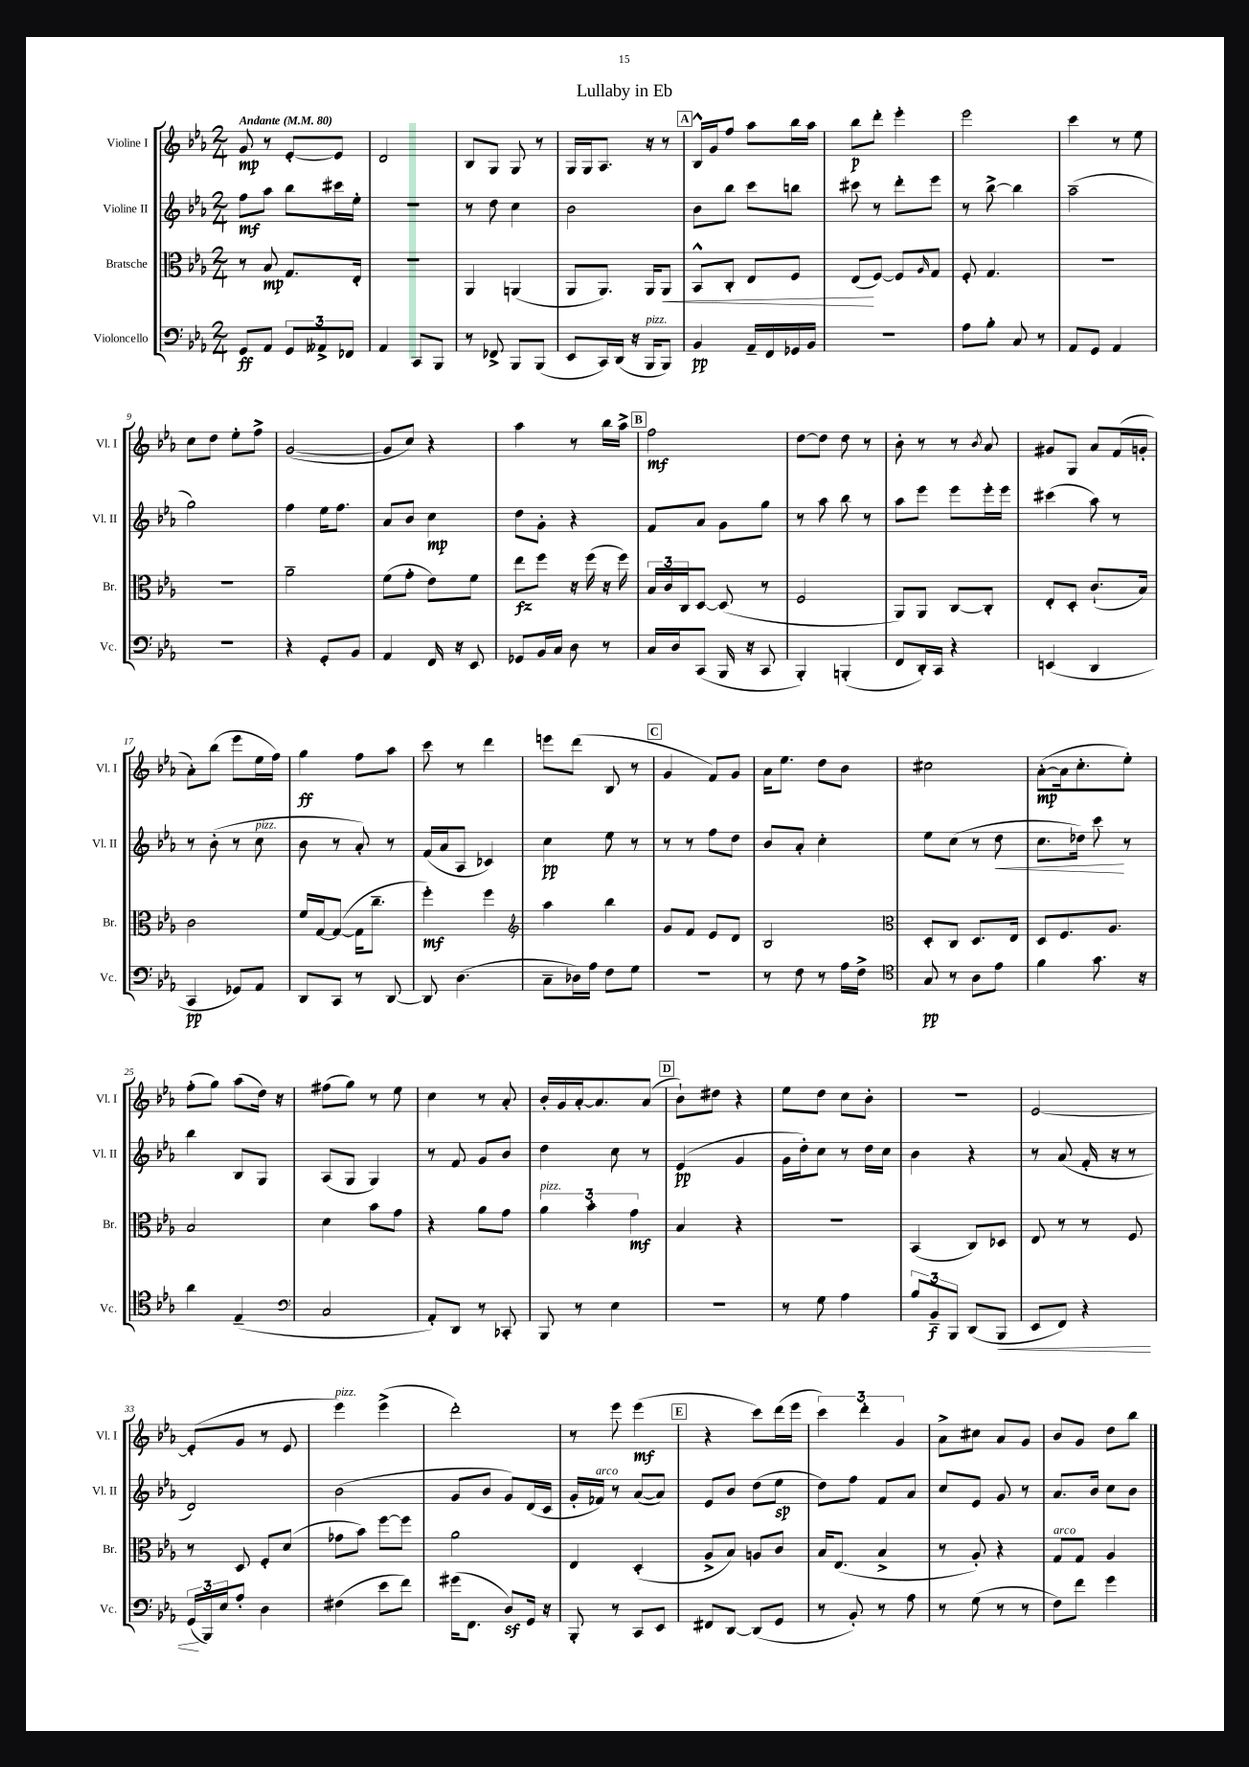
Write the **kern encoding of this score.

**kern	**dynam	**kern	**dynam	**kern	**dynam	**kern	**dynam
*part4	*part4	*part3	*part3	*part2	*part2	*part1	*part1
*staff4	*staff4	*staff3	*staff3	*staff2	*staff2	*staff1	*staff1
*I"Violoncello	*	*I"Bratsche	*	*I"Violine II	*	*I"Violine I	*
*I'Vc.	*	*I'Br.	*	*I'Vl. II	*	*I'Vl. I	*
*clefF4	*	*clefC3	*	*clefG2	*	*clefG2	*
*k[b-e-a-]	*	*k[b-e-a-]	*	*k[b-e-a-]	*	*k[b-e-a-]	*
*M2/4	*	*M2/4	*	*M2/4	*	*M2/4	*
*MM80	*	*MM80	*	*MM80	*	*MM80	*
=1	=1	=1	=1	=1	=1	=1	=1
!	!	!	!	!	!	!LO:TX:a:B:t=Andante	!
8GG/L	ff	8r	.	8ff\L	mf	8g/	mp
8AA-/J	.	8B-/	mp	8aa-\J	.	8r	.
12GG/L	.	8.G/L	.	8bb-\L	.	[8e-'/L	.
12AA--X^/	.	.	.	.	.	.	.
.	.	.	.	16ccc#X\L	.	8e-/J]	.
12FF-X/J	.	.	.	.	.	.	.
.	.	16E-'/Jk	.	16ee-'\JJ	.	.	.
=2	=2	=2	=2	=2	=2	=2	=2
4AA-/	.	2r	.	2r	.	2d/	.
8CC/L	.	.	.	.	.	.	.
8BBB-/J	.	.	.	.	.	.	.
=3	=3	=3	=3	=3	=3	=3	=3
8r	.	4AA-/	.	8r	.	8B-/L	.
8FF-X^/	.	.	.	8dd\	.	8G/J	.
8BBB-/L	.	(4AAn/	.	4cc\	.	8G/	.
(8BBB-/J	.	.	.	.	.	8r	.
=4	=4	=4	=4	=4	=4	=4	=4
8EE-/L	.	8AA-/L	.	2b-\	.	16G/LL	.
.	.	.	.	.	.	16G/J	.
16CC/L)	.	8.AA-/J)	.	.	.	8.A-/J	.
(16DD/JJ	.	.	.	.	.	.	.
16r	.	.	.	.	.	.	.
!LO:TX:a:i:t=pizz.	!	!	!	!	!	!	!
16BBB-/KL	.	16AA-/KL	.	.	.	16r	.
!	!	!	!LO:HP:b	!	!	!	!
8BBB-/J)	.	8AA-/J	<	.	.	8r	.
!!LO:REH:place=s1:t=A
=5	=5	=5	=5	=5	=5	=5	=5
4BB-/	pp	8BB-^^/L	.	8b-\L	.	16B-^^/LL	.
.	.	.	.	.	.	16g/J	.
.	.	8C'/J	.	8bb-\J	.	8ff/J	.
16AA-~/LL	.	8E-/L	.	8ccc\L	.	8aa-\L	.
16FF/	.	.	.	.	.	.	.
16GG-X/	.	8F/J	.	8bbn\J	.	16bb-\L	.
16BB-/JJ	.	.	.	.	.	16aa-\JJ	.
=6	=6	=6	=6	=6	=6	=6	=6
2r	.	(8E-/L	.	8ccc#X\	.	8bb-\L	p
.	.	[8F/J)	[	8r	.	8ddd'\J	.
.	.	8F/L]	.	8ddd'\L	.	4eee-'\	.
.	.	16qqA-/	.	.	.	.	.
.	.	8G/J	.	8eee-\J	.	.	.
=7	=7	=7	=7	=7	=7	=7	=7
8A-\L	.	8F'/	.	8r	.	2eee-\	.
8B-'\J	.	4.G/	.	[8bb-^\	.	.	.
8C/	.	.	.	4bb-\]	.	.	.
8r	.	.	.	.	.	.	.
=8	=8	=8	=8	=8	=8	=8	=8
8AA-/L	.	2r	.	(2aa-~\	.	4ccc\	.
8GG/J	.	.	.	.	.	.	.
4AA-/	.	.	.	.	.	8r	.
.	.	.	.	.	.	8ee-\	.
!!LO:LB:g=z
=9	=9	=9	=9	=9	=9	=9	=9
2r	.	2r	.	2gg\)	.	8cc\L	.
.	.	.	.	.	.	8dd\J	.
.	.	.	.	.	.	8ee-'\L	.
.	.	.	.	.	.	8ff^\J	.
=10	=10	=10	=10	=10	=10	=10	=10
4r	.	2a-~\	.	4ff\	.	([2g/	.
8GG'/L	.	.	.	16ee-\KL	.	.	.
.	.	.	.	8.ff\J	.	.	.
8BB-/J	.	.	.	.	.	.	.
=11	=11	=11	=11	=11	=11	=11	=11
4AA-/	.	(8f\L	.	8a-/L	.	8g/L]	.
.	.	8g'\J	.	8b-/J	.	8cc/J)	.
16FF/	.	8e-\L)	.	4cc\	mp	4r	.
16r	.	.	.	.	.	.	.
8EE-/	.	8f\J	.	.	.	.	.
=12	=12	=12	=12	=12	=12	=12	=12
8GG-X/L	.	8ee-\L	fz	8dd\L	.	4aa-\	.
16BB-/L	.	8ff\J	.	8g'\J	.	.	.
16C/JJ	.	.	.	.	.	.	.
8D\	.	16r	.	4r	.	8r	.
.	.	(16ff\	.	.	.	.	.
8r	.	16r	.	.	.	16bb-\LL	.
.	.	16ff\)	.	.	.	16aa-^\JJ	.
!!LO:REH:place=s1:t=B
=13	=13	=13	=13	=13	=13	=13	=13
16C/LL	.	24B-/LL	.	8f/L	.	2ff\	mf
.	.	24c/	.	.	.	.	.
16D/J	.	.	.	.	.	.	.
.	.	24C/J	.	.	.	.	.
(8CC/J	.	[8D/J	.	8a-/J	.	.	.
16BBB-/	.	(8D/]	.	8g\L	.	.	.
16r	.	.	.	.	.	.	.
8CC/	.	8r	.	8gg\J	.	.	.
=14	=14	=14	=14	=14	=14	=14	=14
4BBB-'/)	.	2F/	.	8r	.	[8dd\L	.
.	.	.	.	8aa-\	.	8dd\J]	.
(4BBBn'/	.	.	.	8bb-\	.	8dd\	.
.	.	.	.	8r	.	8r	.
=15	=15	=15	=15	=15	=15	=15	=15
8FF/L	.	8AA-/L)	.	8aa-\L	.	8b-'\	.
16DD'/L)	.	8AA-/J	.	8eee-\J	.	8r	.
16CC/JJ	.	.	.	.	.	.	.
4r	.	[8C/L	.	8eee-\L	.	8r	.
.	.	.	.	.	.	8qb-/	.
.	.	8C'/J]	.	16eee-'\L	.	8a-/	.
.	.	.	.	16eee-\JJ	.	.	.
=16	=16	=16	=16	=16	=16	=16	=16
(4EEn/	.	8E-'/L	.	(4ccc#X\	.	8g#X/L	.
.	.	8D'/J	.	.	.	8G/J	.
4DD/	.	(8.c`/L	.	8aa-\)	.	8a-/L	.
.	.	.	.	8r	.	(16f/L	.
.	.	16B-/Jk)	.	.	.	16gn'/JJ	.
!!LO:LB:g=z
=17	=17	=17	=17	=17	=17	=17	=17
4CC/	pp	2c\	.	8r	.	8a-'\L)	.
.	.	.	.	(8b-'\	.	(8bb-\J	.
8GG-X/L)	.	.	.	8r	.	8eee-\L	.
!	!	!	!	!LO:TX:a:i:t=pizz.	!	!	!
8AA-/J	.	.	.	8cc\	.	16ee-\L	.
.	.	.	.	.	.	16ff\JJ)	.
=18	=18	=18	=18	=18	=18	=18	=18
8DD/L	.	16f/LL	.	8b-\	.	4gg\	ff
.	.	[16G/J	.	.	.	.	.
8CC/J	.	(8G/J_	.	8r	.	.	.
8r	.	16G\KL]	.	8a-'/)	.	8ff\L	.
.	.	8.cc~\J	.	.	.	.	.
[8DD/	.	.	.	8r	.	8aa-\J	.
=19	=19	=19	=19	=19	=19	=19	=19
8DD/]	.	4ff'\)	mf	(16f/LL	.	8ccc\	.
.	.	.	.	16a-/J	.	.	.
(4.D\	.	.	.	8A-/J	.	8r	.
.	.	4ff\	.	4c-X/)	.	4ddd\	.
=20	=20	=20	=20	=20	=20	=20	=20
*	*	*clefG2	*	*	*	*	*
8C~\L	.	4aa-\	.	4cc\	pp	8eeen\L	.
16D-X\L)	.	.	.	.	.	(8ddd\J	.
16A-\JJ	.	.	.	.	.	.	.
8F\L	.	4bb-\	.	8ee-\	.	8B-/	.
8G\J	.	.	.	8r	.	8r	.
!!LO:REH:place=s1:t=C
=21	=21	=21	=21	=21	=21	=21	=21
2r	.	8g/L	.	8r	.	4g/	.
.	.	8f/J	.	8r	.	.	.
.	.	8e-/L	.	8ff\L	.	8f/L)	.
.	.	8d/J	.	8dd\J	.	8g/J	.
=22	=22	=22	=22	=22	=22	=22	=22
8r	.	2B-/	.	8b-/L	.	16a-\KL	.
.	.	.	.	.	.	8.ee-\J	.
8F\	.	.	.	8a-'/J	.	.	.
8r	.	.	.	4cc'\	.	8dd\L	.
16A-\LL	.	.	.	.	.	8b-\J	.
16F^\JJ	.	.	.	.	.	.	.
=23	=23	=23	=23	=23	=23	=23	=23
*clefC4	*	*clefC3	*	*	*	*	*
8G/	pp	8D'/L	.	8ee-\L	.	2cc#X\	.
8r	.	8C/J	.	(8cc\J	.	.	.
8A-\L	.	8.D/L	.	8r	.	.	.
!	!	!	!	!	!LO:HP:b	!	!
8e-\J	.	.	.	8dd\	<	.	.
.	.	16E-/Jk	.	.	.	.	.
=24	=24	=24	=24	=24	=24	=24	=24
4f\	.	8D/L	.	8.cc\L	.	([8a-'\L	mp
.	.	8.F/	.	.	.	16a-\k]	.
.	.	.	.	16dd-X\Jk)	.	8.cc'\	.
8.g\	.	.	.	8ccc\	.	.	.
.	.	8.A-/J	.	.	.	.	.
.	.	.	.	8r	[	8ee-'\J)	.
16r	.	.	.	.	.	.	.
!!LO:LB:g=z
=25	=25	=25	=25	=25	=25	=25	=25
4a-\	.	2B-/	.	4bb-\	.	(8ff'\L	.
.	.	.	.	.	.	8gg\J)	.
(4E-~/	.	.	.	8B-/L	.	(8aa-\L	.
.	.	.	.	8G/J	.	16dd\Jk)	.
.	.	.	.	.	.	16r	.
=26	=26	=26	=26	=26	=26	=26	=26
*clefF4	*	*	*	*	*	*	*
2C/	.	4d\	.	(8A-/L	.	(8ff#X\L	.
.	.	.	.	8G/J	.	8gg\J)	.
.	.	8b-\L	.	4G/)	.	8r	.
.	.	8g\J	.	.	.	8ee-\	.
=27	=27	=27	=27	=27	=27	=27	=27
8AA-'/L)	.	4r	.	8r	.	4cc\	.
8DD/J	.	.	.	8f/	.	.	.
8r	.	8a-\L	.	8g/L	.	8r	.
8CC-X'/	.	8g\J	.	8b-/J	.	8a-'/	.
=28	=28	=28	=28	=28	=28	=28	=28
!	!	!LO:TX:a:i:t=pizz.	!	!	!	!	!
8BBB-/	.	6a-\	.	4dd\	.	16b-'/LL	.
.	.	.	.	.	.	16g/	.
8r	.	.	.	.	.	[16a-'/J	.
.	.	6b-'\	.	.	.	.	.
.	.	.	.	.	.	8.a-/]	.
4E-\	.	.	.	8cc\	.	.	.
.	.	6g\	mf	.	.	.	.
.	.	.	.	8r	.	(8a-/J	.
!!LO:REH:place=s1:t=D
=29	=29	=29	=29	=29	=29	=29	=29
2r	.	4B-/	.	(4e-/	pp	8b-`\L)	.
.	.	.	.	.	.	8dd#X\J	.
.	.	4r	.	4g/	.	4r	.
=30	=30	=30	=30	=30	=30	=30	=30
8r	.	2r	.	16g\LL	.	8ee-\L	.
.	.	.	.	16dd'\J)	.	.	.
8G\	.	.	.	8cc\J	.	8dd\J	.
4A-\	.	.	.	8r	.	8cc\L	.
.	.	.	.	16dd\LL	.	8b-'\J	.
.	.	.	.	16cc\JJ	.	.	.
=31	=31	=31	=31	=31	=31	=31	=31
12B-/L	.	(4BB-/	.	4b-\	.	2r	.
12BB-~/	f	.	.	.	.	.	.
12BBB-/J	.	.	.	.	.	.	.
(8DD/L	.	8C/L)	.	4r	.	.	.
!	!LO:HP:b	!	!	!	!	!	!
8BBB-/J	<	8D-X/J	.	.	.	.	.
=32	=32	=32	=32	=32	=32	=32	=32
8EE-/L	.	8E-/	.	8r	.	[2e-/	.
8FF/J)	.	8r	.	(8a-/	.	.	.
4r	.	8r	.	16f'/	.	.	.
.	.	.	.	16r	.	.	.
.	.	8F/	.	8r	.	.	.
!!LO:LB:g=z
=33	=33	=33	=33	=33	=33	=33	=33
(24GG/LL	.	8r	.	2d/)	.	(8e-'/L]	.
24BBB-/)	[	.	.	.	.	.	.
24E-/J	.	.	.	.	.	.	.
8A-'/J	.	8D/	.	.	.	8g/J	.
4D\	.	8F'/L	.	.	.	8r	.
.	.	(8d/J	.	.	.	8e-/	.
=34	=34	=34	=34	=34	=34	=34	=34
!	!	!	!	!	!	!LO:TX:a:i:t=pizz.	!
(4F#X\	.	8g-X\L	.	(2b-\	.	4eee-\)	.
.	.	8b-\J)	.	.	.	.	.
8e-\L	.	[8ff\L	.	.	.	(4eee-^\	.
8f\J)	.	8ff\J]	.	.	.	.	.
=35	=35	=35	=35	=35	=35	=35	=35
(16g#X\KL	.	2a-\	.	8g/L	.	2ddd'\)	.
8.FF\J	.	.	.	.	.	.	.
.	.	.	.	8b-/J	.	.	.
8Dz/L)	.	.	.	8g/L)	.	.	.
16GG/Jk	.	.	.	(16d/L	.	.	.
16r	.	.	.	16c/JJ	.	.	.
=36	=36	=36	=36	=36	=36	=36	=36
8BBB-'/	.	4E-/	.	16g'/LL	.	8r	.
!	!	!	!	!LO:TX:a:i:t=arco	!	!	!
.	.	.	.	16f-X/JJ)	.	.	.
8r	.	.	.	8r	.	8eee-\	.
8CC/L	.	(4D'/	.	([8a-/L	.	(4eee-\	mf
8EE-/J	.	.	.	8a-/J])	.	.	.
!!LO:REH:place=s1:t=E
=37	=37	=37	=37	=37	=37	=37	=37
8FF#X/L	.	8A-^/L	.	8e-/L	.	4r	.
[8DD/J	.	8B-/J)	.	8b-/J	.	.	.
(8DD/L]	.	8An/L	.	(8dd\L	.	8ccc\L)	.
8GG/J	.	8c/J	.	8ee-\J	sp	(16ddd\L	.
.	.	.	.	.	.	16eee-\JJ	.
=38	=38	=38	=38	=38	=38	=38	=38
8r	.	16B-/KL	.	8dd\L)	.	6ccc\)	.
.	.	(8.E-/J	.	.	.	.	.
8BB-'/)	.	.	.	8ff\J	.	.	.
.	.	.	.	.	.	6ddd'\	.
8r	.	4B-^/	.	8f/L	.	.	.
.	.	.	.	.	.	6g/	.
8A-\	.	.	.	8a-/J	.	.	.
=39	=39	=39	=39	=39	=39	=39	=39
8r	.	8r	.	8cc/L	.	8a-^\L	.
(8G\	.	8A-'/)	.	8e-/J	.	8cc#X\J	.
8r	.	4r	.	8g/	.	8a-/L	.
8r	.	.	.	8r	.	8g/J	.
=40	=40	=40	=40	=40	=40	=40	=40
!	!	!LO:TX:a:i:t=arco	!	!	!	!	!
8F\L)	.	8G/L	.	8.a-/L	.	8b-/L	.
8f\J	.	8G/J	.	.	.	8g/J	.
.	.	.	.	16b-/Jk	.	.	.
4g\	.	4A-/	.	8cc\L	.	8dd\L	.
.	.	.	.	8b-\J	.	8bb-\J	.
==	==	==	==	==	==	==	==
*-	*-	*-	*-	*-	*-	*-	*-
